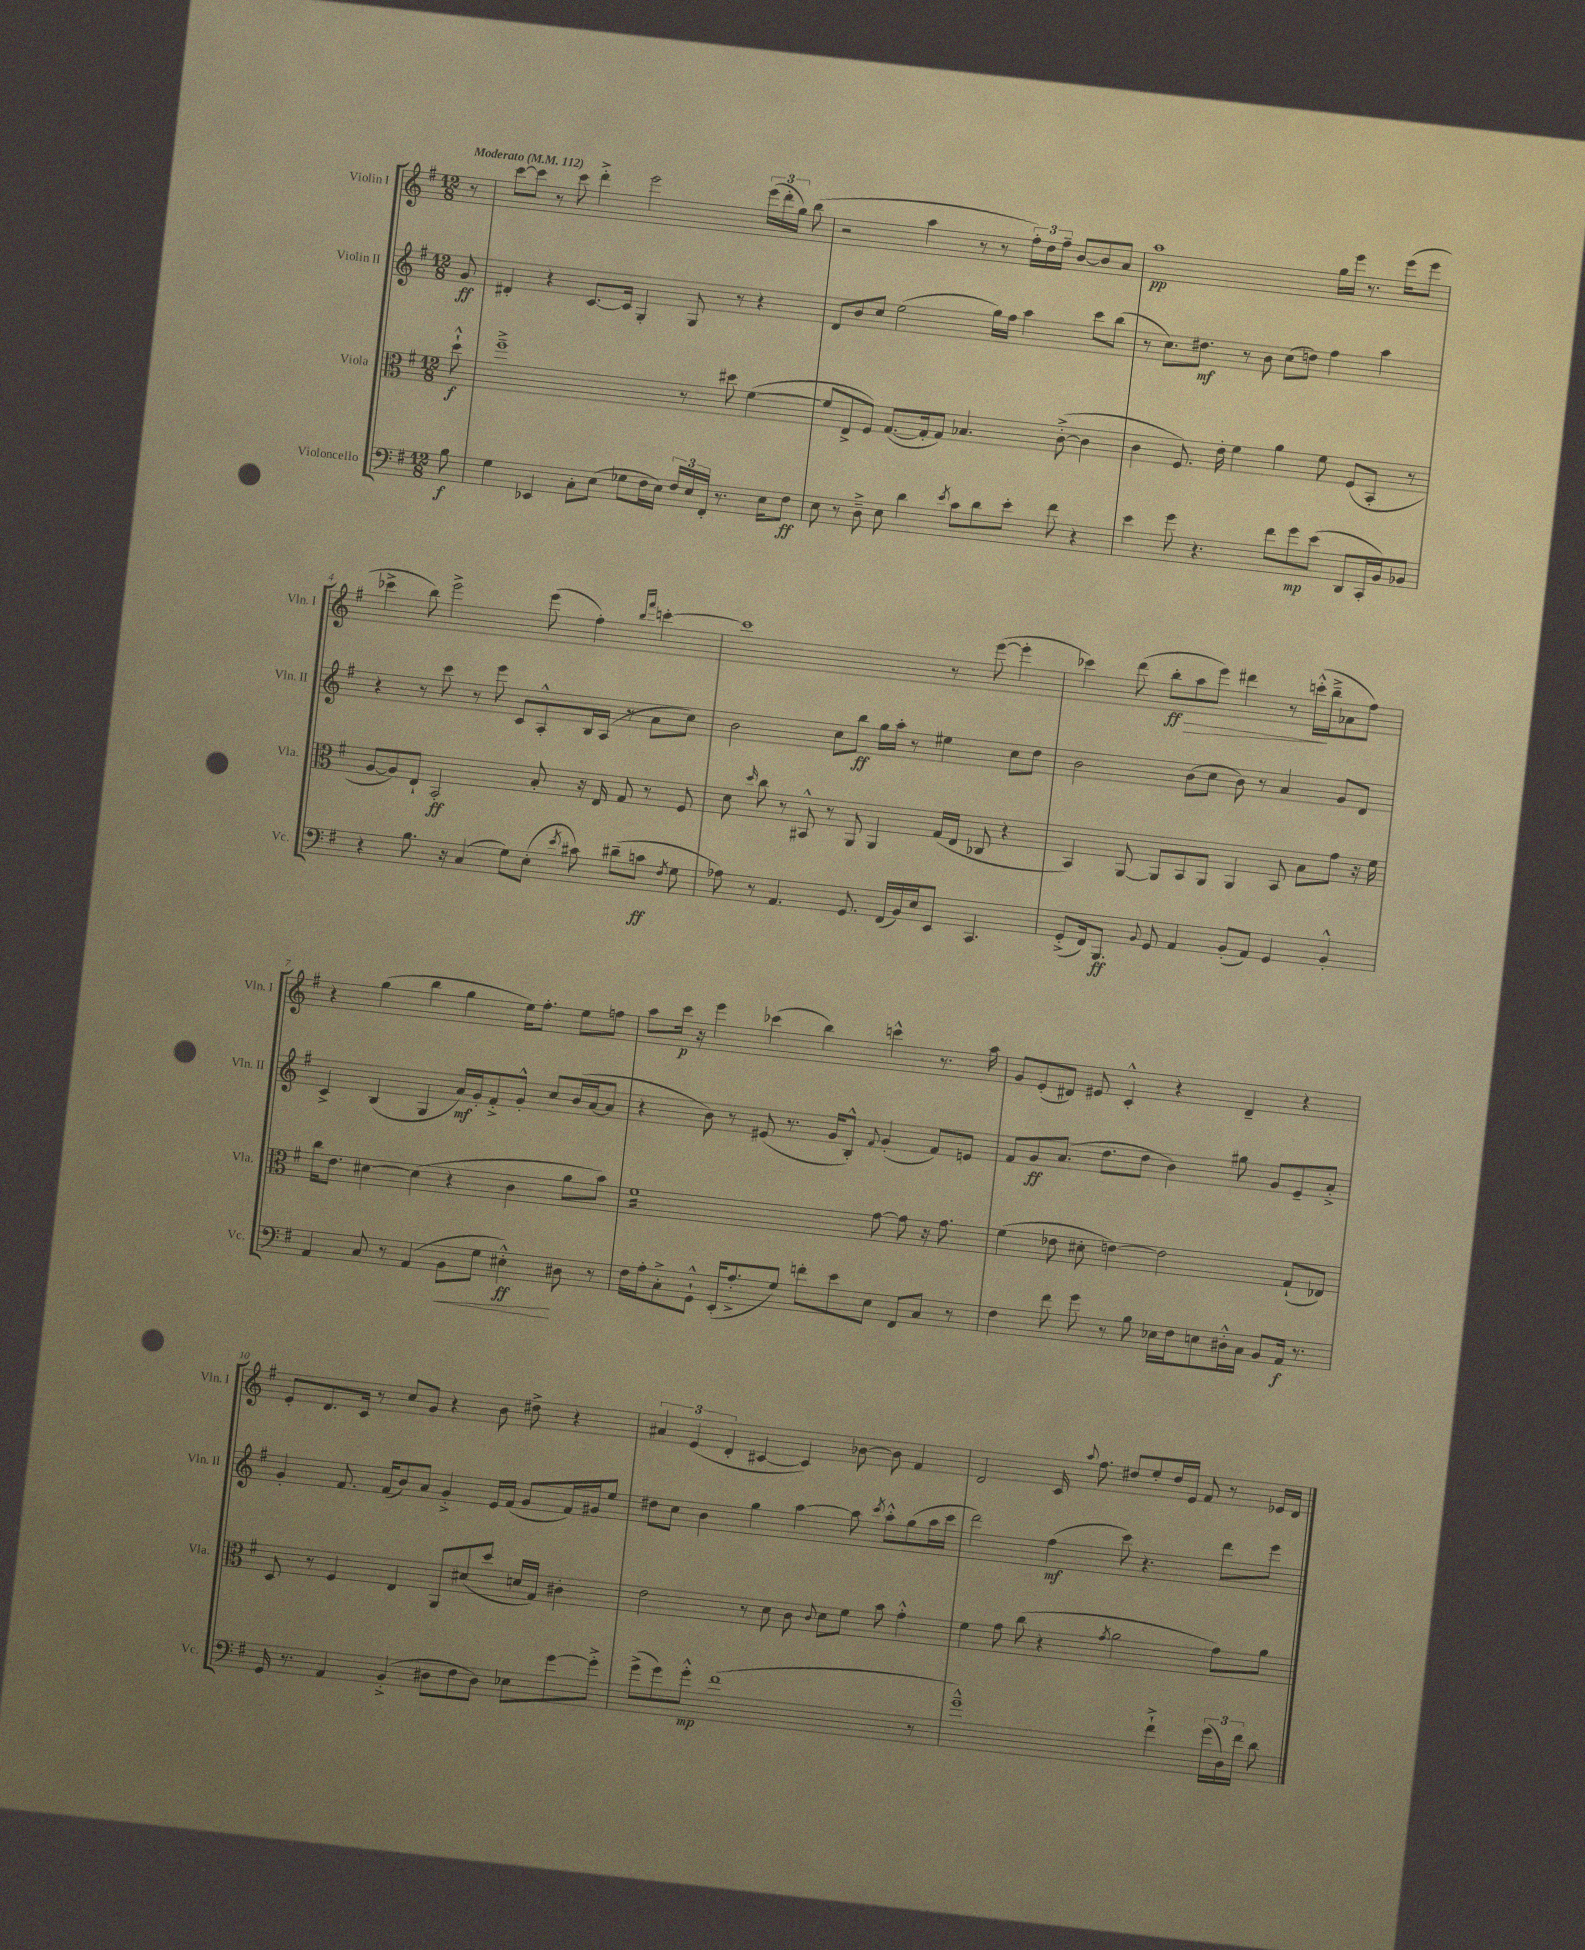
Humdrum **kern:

**kern	**dynam	**kern	**dynam	**kern	**dynam	**kern	**dynam
*part4	*part4	*part3	*part3	*part2	*part2	*part1	*part1
*staff4	*staff4	*staff3	*staff3	*staff2	*staff2	*staff1	*staff1
*I"Violoncello	*	*I"Viola	*	*I"Violin II	*	*I"Violin I	*
*I'Vc.	*	*I'Vla.	*	*I'Vln. II	*	*I'Vln. I	*
*clefF4	*	*clefC3	*	*clefG2	*	*clefG2	*
*k[f#]	*	*k[f#]	*	*k[f#]	*	*k[f#]	*
*M12/8	*	*M12/8	*	*M12/8	*	*M12/8	*
*MM112	*	*MM112	*	*MM112	*	*MM112	*
=	=	=	=	=	=	=	=
!	!	!	!	!	!	!LO:TX:a:B:t=Moderato	!
8B\	f	8dd`^^\	f	8g/	ff	8r	.
=1	=1	=1	=1	=1	=1	=1	=1
4G\	.	1ff#~^	.	4d#X'/	.	[8ccc\L	.
.	.	.	.	.	.	8ccc\J]	.
4EE-X/	.	.	.	4r	.	8r	.
.	.	.	.	.	.	8ccc\	.
8C'\L	.	.	.	[8.c/L	.	4ddd'^\	.
(8E\J	.	.	.	.	.	.	.
.	.	.	.	16c/Jk]	.	.	.
8G-X\L	.	.	.	4G'/	.	2eee\	.
16F#\L	.	.	.	.	.	.	.
16E\JJ)	.	.	.	.	.	.	.
24F#/LL	.	8r	.	8G/	.	.	.
24E/	.	.	.	.	.	.	.
24FF#'/JJ	.	.	.	.	.	.	.
8.r	.	8dd#X\	.	8r	.	.	.
.	.	([4f#\	.	4r	.	(24eee\LL	.
.	.	.	.	.	.	24ddd'\	.
16E\KL	.	.	.	.	.	.	.
.	.	.	.	.	.	24gg\JJ)	.
8F#\J	ff	.	.	.	.	(8bb\	.
=2	=2	=2	=2	=2	=2	=2	=2
8E\	.	8f#/L]	.	8d/L	.	2r	.
8r	.	8E^/	.	8b/	.	.	.
8D~^\	.	8F#/J)	.	8cc/J	.	.	.
8E\	.	([8.G/L	.	(2ee\	.	.	.
4d\	.	.	.	.	.	4aa\	.
.	.	16G'/k]	.	.	.	.	.
.	.	8G/J)	.	.	.	.	.
8qe/	.	.	.	.	.	.	.
8c\L	.	4.B-X/	.	.	.	8r	.
8d\	.	.	.	16gg\LL)	.	8r	.
.	.	.	.	16ff#\JJ	.	.	.
8e'\J	.	.	.	4aa\	.	24ff#'\LL)	.
.	.	.	.	.	.	24dd\	.
.	.	.	.	.	.	24ff#~\JJ	.
8f#\	.	([8c'^\	.	.	.	[8b/L	.
4r	.	4c\]	.	8ccc\L	.	8b/]	.
.	.	.	.	(8bb\J	.	8a/J	.
=3	=3	=3	=3	=3	=3	=3	=3
4e\	.	4c\	.	8r	.	1aa	pp
.	.	.	.	8.cc\L)	.	.	.
8g\	.	8.F#/)	.	.	.	.	.
.	.	.	.	8.dd#X\J	mf	.	.
4.r	.	.	.	.	.	.	.
.	.	16e'\	.	.	.	.	.
.	.	4f#\	.	8r	.	.	.
.	.	.	.	8b\	.	.	.
8f#\L	.	4a\	.	(8cc\L	.	.	.
8g\	mp	.	.	8ddn\J)	.	.	.
(8e\J	.	8f#\	.	4ff#\	.	16gg\LL	.
.	.	.	.	.	.	16eee\JJ	.
8DD/L	.	(8F#/L	.	.	.	8.r	.
16CC'/L	.	8BB'/J	.	4aa\	.	.	.
16BB/J)	.	.	.	.	.	(16eee\KL	.
8BB-X/J	.	8r	.	.	.	8eee\J	.
!!LO:LB:g=z
=4	=4	=4	=4	=4	=4	=4	=4
4r	.	[8A/L	.	4r	.	4ccc-X^\	.
.	.	8A/])	.	.	.	.	.
8.B\	.	8E`/J	.	8r	.	8bb\)	.
.	.	2BB'/	ff	8ccc\	.	2eee^\	.
16r	.	.	.	.	.	.	.
(4C/	.	.	.	8r	.	.	.
.	.	.	.	8eee\	.	.	.
8G\L)	.	.	.	8c/L	.	.	.
(8E'\J	.	8B'/	.	8A'^^/	.	(8eee\	.
8qe/	.	.	.	.	.	.	.
8c#X\)	.	16r	.	16B/L	.	4ff#'\)	.
.	.	16E/	.	(16A/JJ	.	.	.
(8d#X~\L	.	8G/	.	8r	.	.	.
.	.	.	.	.	.	16qqbb/LL	.
.	.	.	.	.	.	16qqfff#/JJ	.
8cn\J	ff	8r	.	8a\L	.	[4cccn'\	.
8qF#/	.	.	.	.	.	.	.
8G\	.	8F#/	.	8cc\J)	.	.	.
=5	=5	=5	=5	=5	=5	=5	=5
8A-X\)	.	8d\	.	2b\	.	1ccc]	.
.	.	16qqdd/	.	.	.	.	.
8r	.	8cc\	.	.	.	.	.
4.AA/	.	8r	.	.	.	.	.
.	.	8BB#X^^/	.	.	.	.	.
.	.	8r	.	8cc\L	.	.	.
8.GG/	.	8AA/	.	8bb\J	ff	.	.
.	.	4AA/	.	16gg\LL	.	.	.
(16FF#/LL	.	.	.	16aa'\JJ	.	.	.
16BB/)	.	.	.	8r	.	.	.
16E/J	.	.	.	.	.	.	.
8EE/J	.	(16G/LL	.	4ee#X\	.	8r	.
.	.	16E/JJ	.	.	.	.	.
4.CC/	.	8C-X/	.	.	.	([8eee\	.
.	.	4r	.	8cc\L	.	4eee'\]	.
.	.	.	.	8dd\J	.	.	.
=6	=6	=6	=6	=6	=6	=6	=6
(8GG'^/L	.	4BB/)	.	2b\	.	4ccc-X\)	.
16FF#/k)	.	.	.	.	.	.	.
8.BBB/J	ff	.	.	.	.	.	.
.	.	[8AA/	.	.	.	(8ddd\	.
8qqBB/	.	.	.	.	.	.	.
!	!	!	!	!	!	!	!LO:HP:b
8GG/	.	8AA/L]	.	.	.	8bb'\L	> ff
4AA/	.	8BB/	.	(8b\L	.	8aa\	.
.	.	8AA/J	.	8cc\J	.	8eee\J)	.
(8BB'/L	.	4AA/	.	8b\)	.	4ddd#X\	.
8AA/J)	.	.	.	8r	.	.	.
4GG/	.	8BB/	.	4a/	.	8r	.
.	.	8B\L	.	.	.	(16cccn'^^\LL	.
.	.	.	.	.	.	16bb~^\J	]
4BB'^^/	.	8g\J	.	8g/L	.	8a-X\	.
.	.	16r	.	8d/J	.	8ff#\J)	.
.	.	16f#\	.	.	.	.	.
!!LO:LB:g=z
=7	=7	=7	=7	=7	=7	=7	=7
4AA/	.	16cc\KL	.	4c^/	.	4r	.
.	.	8.e\J	.	.	.	.	.
8C/	.	[4d#X\	.	(4B/	.	(4gg\	.
8r	.	.	.	.	.	.	.
(4AA/	.	(4d#\]	.	4G/	.	4bb\	.
!	!LO:HP:b	!	!	!	!	!	!
8BB\L	<	4r	.	16a/LL)	mf	4gg\	.
.	.	.	.	16g'/J	.	.	.
8G\J	.	.	.	8f#'^/	.	.	.
4E#X'^^\)	ff	4c\	.	8g'^^/J	.	16ee\KL)	.
.	.	.	.	.	.	8.ff#'\J	.
.	.	.	.	8cc/L	.	.	.
8D#X\	[	8a\L	.	(16b/L	.	8ee\L	.
.	.	.	.	[16a/J	.	.	.
8r	.	8b\J)	.	8a/J]	.	8ffn\J	.
=8	=8	=8	=8	=8	=8	=8	=8
*	*	*tremolo	*	*	*	*	*
16F#\LL	.	16f#LL	.	4r	.	8aa\L	.
16A'\J	.	16f#	.	.	.	.	.
8C'^\	.	16f#	.	.	.	16ccc\Jk	p
.	.	16f#	.	.	.	16r	.
8GG`^^\J	.	16f#	.	8b\)	.	4eee\	.
.	.	16f#	.	.	.	.	.
(16EE'/KL	.	16f#	.	8r	.	.	.
8.A'^/	.	16f#	.	.	.	.	.
.	.	16f#	.	(8e#X/	.	(4ccc-X\	.
.	.	16f#	.	.	.	.	.
8G/J)	.	16f#	.	8.r	.	.	.
.	.	16f#	.	.	.	.	.
8fn'\L	.	16f#	.	.	.	4bb\)	.
.	.	16f#	.	16g/KL	.	.	.
8e\	.	16f#	.	8B'^^/J)	.	.	.
.	.	16f#JJ	.	.	.	.	.
*	*	*Xtremolo	*	*	*	*	*
.	.	.	.	8qqf#/	.	.	.
8E\J	.	[8g\	.	(4g'/	.	4cccn^^\	.
8FF#/L	.	8g\]	.	.	.	.	.
8C/J	.	16r	.	8f#/L)	.	8.r	.
.	.	8.g\	.	.	.	.	.
8r	.	.	.	8en/J	.	.	.
.	.	.	.	.	.	16aa\	.
=9	=9	=9	=9	=9	=9	=9	=9
4F#\	.	(4f#\	.	8f#/L	.	8g/L	.
.	.	.	.	8g/	ff	(8e'/	.
8f#\	.	8e-X\	.	(8.a/J	.	8d#X/J)	.
8g\	.	8d#X'\	.	.	.	8e#X/	.
.	.	.	.	8.dd\L	.	.	.
8r	.	[4en\)	.	.	.	4c'^^/	.
8B\	.	.	.	8dd\J	.	.	.
16E-X\LL	.	2e\]	.	4b\)	.	4r	.
16F#\J	.	.	.	.	.	.	.
8En\	.	.	.	.	.	.	.
16D#X'^^\L	.	.	.	8gg#X\	.	4d#~/	.
16C\JJ	.	.	.	.	.	.	.
8BB/L	.	.	.	8g/L	.	.	.
16AA/Jk	f	(8G`/L	.	8e~/	.	4r	.
8.r	.	.	.	.	.	.	.
.	.	8E-X/J)	.	8a'^/J	.	.	.
!!LO:LB:g=z
=10	=10	=10	=10	=10	=10	=10	=10
16GG/	.	8D/	.	4g'/	.	8e'/L	.
8.r	.	.	.	.	.	.	.
.	.	8r	.	.	.	8.d/	.
4AA/	.	4F#/	.	8.f#/	.	.	.
.	.	.	.	.	.	16c/Jk	.
.	.	.	.	.	.	8r	.
.	.	.	.	(16f#/KL	.	.	.
(4BB'^/	.	4E/	.	8b/)	.	8cc/L	.
.	.	.	.	8a/J	.	8g/J	.
8D#X\L	.	8AA/L	.	4g'^/	.	4r	.
8F#\	.	(8d#X/	.	.	.	.	.
8D#\J)	.	8dd/J	.	16e/LL	.	8b\	.
.	.	.	.	(16f#/JJ	.	.	.
8E-X\L	.	16dn/LL	.	8g/L	.	8dd#X^\	.
.	.	16G/JJ)	.	.	.	.	.
[8g\	.	4c#X'\	.	16f#/L)	.	4r	.
.	.	.	.	16g#X/J	.	.	.
8g'^\J]	.	.	.	8ee/J	.	.	.
=11	=11	=11	=11	=11	=11	=11	=11
(8g^\L	.	2e\	.	8dd#X\L	.	6a#X/	.
8g\)	.	.	.	8cc\J	.	.	.
.	.	.	.	.	.	(6e/	.
8g'^^\J	mp	.	.	4b\	.	.	.
.	.	.	.	.	.	6d'/	.
(1f#	.	.	.	.	.	.	.
.	.	8r	.	4gg\	.	[4c#X/	.
.	.	8d\	.	.	.	.	.
.	.	8c\	.	[4aa\	.	4c#/])	.
.	.	8qqc/	.	.	.	.	.
.	.	8d\L	.	.	.	.	.
.	.	8f#\J	.	8aa\]	.	[8b-X\	.
.	.	.	.	8qccc/	.	.	.
.	.	8b\	.	8aa'^^\L	.	8b-\]	.
.	.	4g'^^\	.	(8gg\	.	4f#/	.
8r	.	.	.	16aa\L	.	.	.
.	.	.	.	16ccc\JJ	.	.	.
=12	=12	=12	=12	=12	=12	=12	=12
1g~^^)	.	4f#\	.	2ddd\)	.	2d/	.
.	.	8g\	.	.	.	.	.
.	.	(8cc\	.	.	.	.	.
.	.	4r	.	(4ff#\	mf	16c/	.
.	.	.	.	.	.	8qqaa/	.
.	.	.	.	.	.	8.ff#\	.
.	.	8qg/	.	.	.	.	.
.	.	2a\	.	8ccc\)	.	8dd#X/L	.
.	.	.	.	4.r	.	8ee'/	.
4f#`^\	.	.	.	.	.	16dd#/L	.
.	.	.	.	.	.	16e/JJ	.
.	.	.	.	.	.	8f#/	.
(24g\LL	.	8g\L)	.	8ddd\L	.	8r	.
24D\)	.	.	.	.	.	.	.
24f#\JJ	.	.	.	.	.	.	.
8d\	.	8a\J	.	8eee\J	.	16e-X/LL	.
.	.	.	.	.	.	16d/JJ	.
==	==	==	==	==	==	==	==
*-	*-	*-	*-	*-	*-	*-	*-
